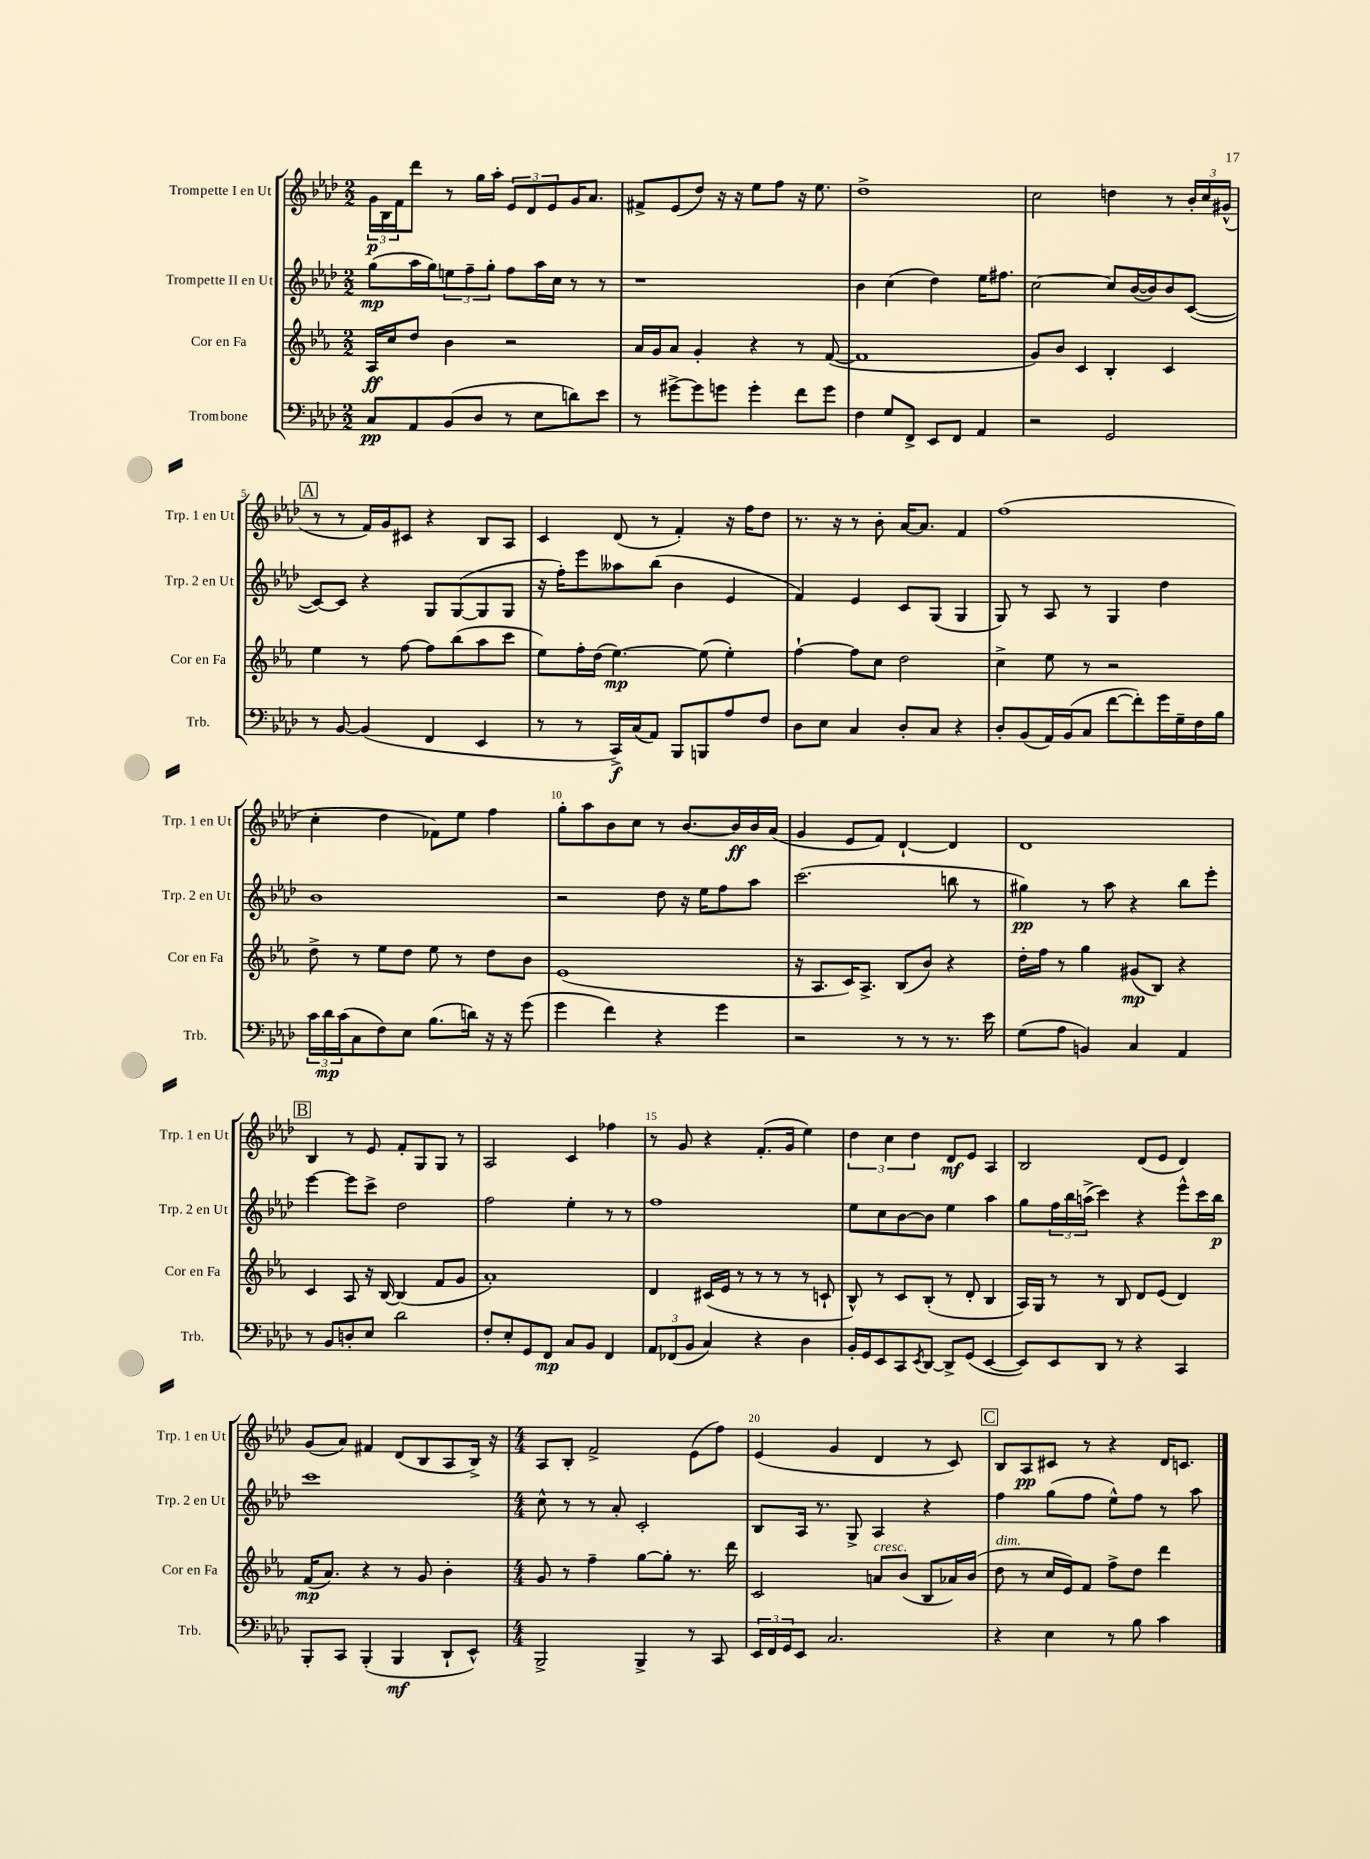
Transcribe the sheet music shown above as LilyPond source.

<<
\new StaffGroup <<
\new Staff = "s0" \with { instrumentName = "Trompette I en Ut" shortInstrumentName = "Trp. 1 en Ut" } {
    \clef treble \key aes \major \numericTimeSignature \time 2/2
    \tuplet 3/2 { g'16\p bes16 f'16 } des'''8 r8 g''16 aes''16-. \tuplet 3/2 { ees'8 des'8 ees'8 } g'16 aes'8. |
    fis'8-> ees'8( des''8) r16 r16 ees''8 f''8 r16 ees''8. |
    des''1-> |
    c''2 d''4 r8 \tuplet 3/2 { bes'16-. c''16 gis'16-^( } |
    \mark \markup { \box "A" } r8 r8 f'16) g'16 cis'8 r4 bes8 aes8 |
    c'4 des'8( r8 f'4-.) r16 f''16 des''8 |
    r8. r16 r8 bes'8-. aes'16~ aes'8. f'4 |
    f''1( |
    c''4-. des''4 fes'8) ees''8 f''4 |
    g''8-. aes''8 bes'8 c''8 r8 bes'8.~ bes'16\ff bes'16 aes'16( |
    g'4 ees'8 f'8) des'4~-! des'4 |
    des'1 |
    \mark \markup { \box "B" } bes4 r8 ees'8 f'8-. g8 g8 r8 |
    aes2 c'4 fes''4 |
    r8 g'8 r4 f'8.-.( g'16 ees''4) |
    \tuplet 3/2 { des''4 c''4 des''4 } des'8\mf ees'8 aes4 |
    bes2 des'8( ees'8 des'4) |
    g'8( aes'8) fis'4 des'8( bes8 aes8 bes16->) r16 |
    \numericTimeSignature \time 4/4 aes8 bes8-. f'2-> ees'8( f''8) |
    ees'4( g'4 des'4 r8 c'8) |
    \mark \markup { \box "C" } bes8 aes8\pp cis'8 r8 r4 des'16 c'8. \bar "|." |
}
\new Staff = "s1" \with { instrumentName = "Trompette II en Ut" shortInstrumentName = "Trp. 2 en Ut" } {
    \clef treble \key aes \major \numericTimeSignature \time 2/2
    g''8\mp( aes''16 g''16) \tuplet 3/2 { e''8 f''8-- g''8-. } f''8 aes''16 c''16 r8 r8 |
    r1 |
    bes'4 c''4( des''4) ees''16 fis''8. |
    c''2~ c''8 bes'16~( bes'16) bes'8 c'8~( |
    \mark \markup { \box "A" } c'8~) c'8 r4 g8 g8~( g8 g8 |
    r16 f''16-.) ees'''8 aeses''8 bes''8( bes'4 ees'4 |
    f'4) ees'4 c'8 g8( g4 |
    g8) r8 aes8 r8 g4 des''4 |
    bes'1 |
    r2 des''8 r16 ees''16 f''8 aes''8 |
    c'''2.( b''8 r8 |
    gis''4\pp) r8 aes''8 r4 bes''8 ees'''8-. |
    \mark \markup { \box "B" } ees'''4~ ees'''8 c'''8-> des''2 |
    f''2 ees''4-. r8 r8 |
    f''1 |
    ees''8 c''8 bes'8~ bes'8 ees''4 aes''4 |
    g''8 \tuplet 3/2 { f''16 bes''16 a''16->( } c'''4) r4 ees'''8-^ c'''16 bes''16\p |
    c'''1 |
    \numericTimeSignature \time 4/4 c''8-^ r8 r8 aes'8-. c'2-. |
    bes8 aes16 r8. g8-> aes4 r4 |
    \mark \markup { \box "C" } f''4 g''8( f''8 ees''8-^) f''8 r8 aes''8 \bar "|." |
}
\new Staff = "s2" \with { instrumentName = "Cor en Fa" shortInstrumentName = "Cor en Fa" } {
    \clef treble \key ees \major \numericTimeSignature \time 2/2
    aes16\ff c''16 d''8 bes'4 r2 |
    aes'16 g'16 aes'8 g'4-. r4 r8 f'8~( |
    f'1 |
    g'8) bes'8 c'4 bes4-. c'4 |
    \mark \markup { \box "A" } ees''4 r8 f''8~ f''8 bes''8( aes''8 c'''8 |
    ees''8) f''16-. d''16( ees''4.~\mp) ees''8( ees''4-.) |
    f''4~-! f''8 c''8 d''2 |
    c''4-> ees''8 r8 r2 |
    d''8-> r8 ees''8 d''8 ees''8 r8 d''8 bes'8 |
    ees'1( |
    r16 aes8. c'16) aes8.-> bes8( bes'8) r4 |
    d''16-. f''16 r8 g''4 gis'8\mp( bes8) r4 |
    \mark \markup { \box "B" } c'4 aes8 r16 bes16~ bes4( f'8 g'8 |
    aes'1-.) |
    d'4 cis'16( ees'16 r8 r8 r8 r8 c'8-! |
    bes8-^) r8 c'8 bes8-.( r8 d'8-. bes4 |
    aes16) g16 r8 r8 bes8 d'8 ees'8( d'4) |
    f'16\mp( aes'8.) r4 r8 g'8 bes'4-. |
    \numericTimeSignature \time 4/4 g'8 r8 f''4-- g''8~ g''8-. r8. d'''16 |
    c'2 a'8^\markup { \italic "cresc." } bes'8( bes8 aes'16) bes'16( |
    \mark \markup { \box "C" } d''8^\markup { \italic "dim." } r8 c''16 ees'16) f'8 f''8-> d''8 d'''4 \bar "|." |
}
\new Staff = "s3" \with { instrumentName = "Trombone" shortInstrumentName = "Trb." } {
    \clef bass \key aes \major \numericTimeSignature \time 2/2
    c8\pp aes,8 bes,8( des8 r8 ees8 d'8) ees'8 |
    r8 gis'8~-> gis'8 g'8 g'4-. f'8 g'8 |
    f4 g8 f,8-> ees,8 f,8 aes,4 |
    r2 g,2 |
    \mark \markup { \box "A" } r8 bes,8~ bes,4( f,4 ees,4 |
    r8 r8 c,16->\f) c16( aes,8) bes,,8 b,,8 aes8 f8 |
    des8 ees8 c4 des8-. c8 r4 |
    des8-. bes,8( aes,16) bes,16( c8 f'8~ f'8-.) g'16 g16-- f16 bes16 |
    \tuplet 3/2 { c'16 des'16\mp c'16( } c8 f8) ees8 bes8.( d'16) r16 r16 g'8( |
    g'4 f'4) r4 g'4 |
    r2 r8 r8 r8. ees'16 |
    g8( aes8 b,4) c4 aes,4 |
    \mark \markup { \box "B" } r8 bes,8 d8-. ees8 des'2 |
    f8-. ees8-. g,8 f,8\mp c8 bes,8 f,4 |
    \tuplet 3/2 { aes,8 fes,8( bes,8 } c4) r4 des4 |
    bes,16-. g,16 ees,8 c,8 \acciaccatura { ees,8 } des,8~ des,8-> g,8( ees,4~ |
    ees,8) ees,8 des,8 r8 r4 c,4 |
    bes,,8-. c,8 bes,,4-.( bes,,4\mf des,8-! ees,8-^) |
    \numericTimeSignature \time 4/4 bes,,2-> bes,,4-> r8 c,8 |
    \tuplet 3/2 { ees,16 f,16 g,16 } ees,8 c2. |
    \mark \markup { \box "C" } r4 ees4 r8 bes8 c'4 \bar "|." |
}
>>
>>
\layout { \context { \Score \override BarNumber.break-visibility = ##(#f #t #t) barNumberVisibility = #(every-nth-bar-number-visible 5) } }
